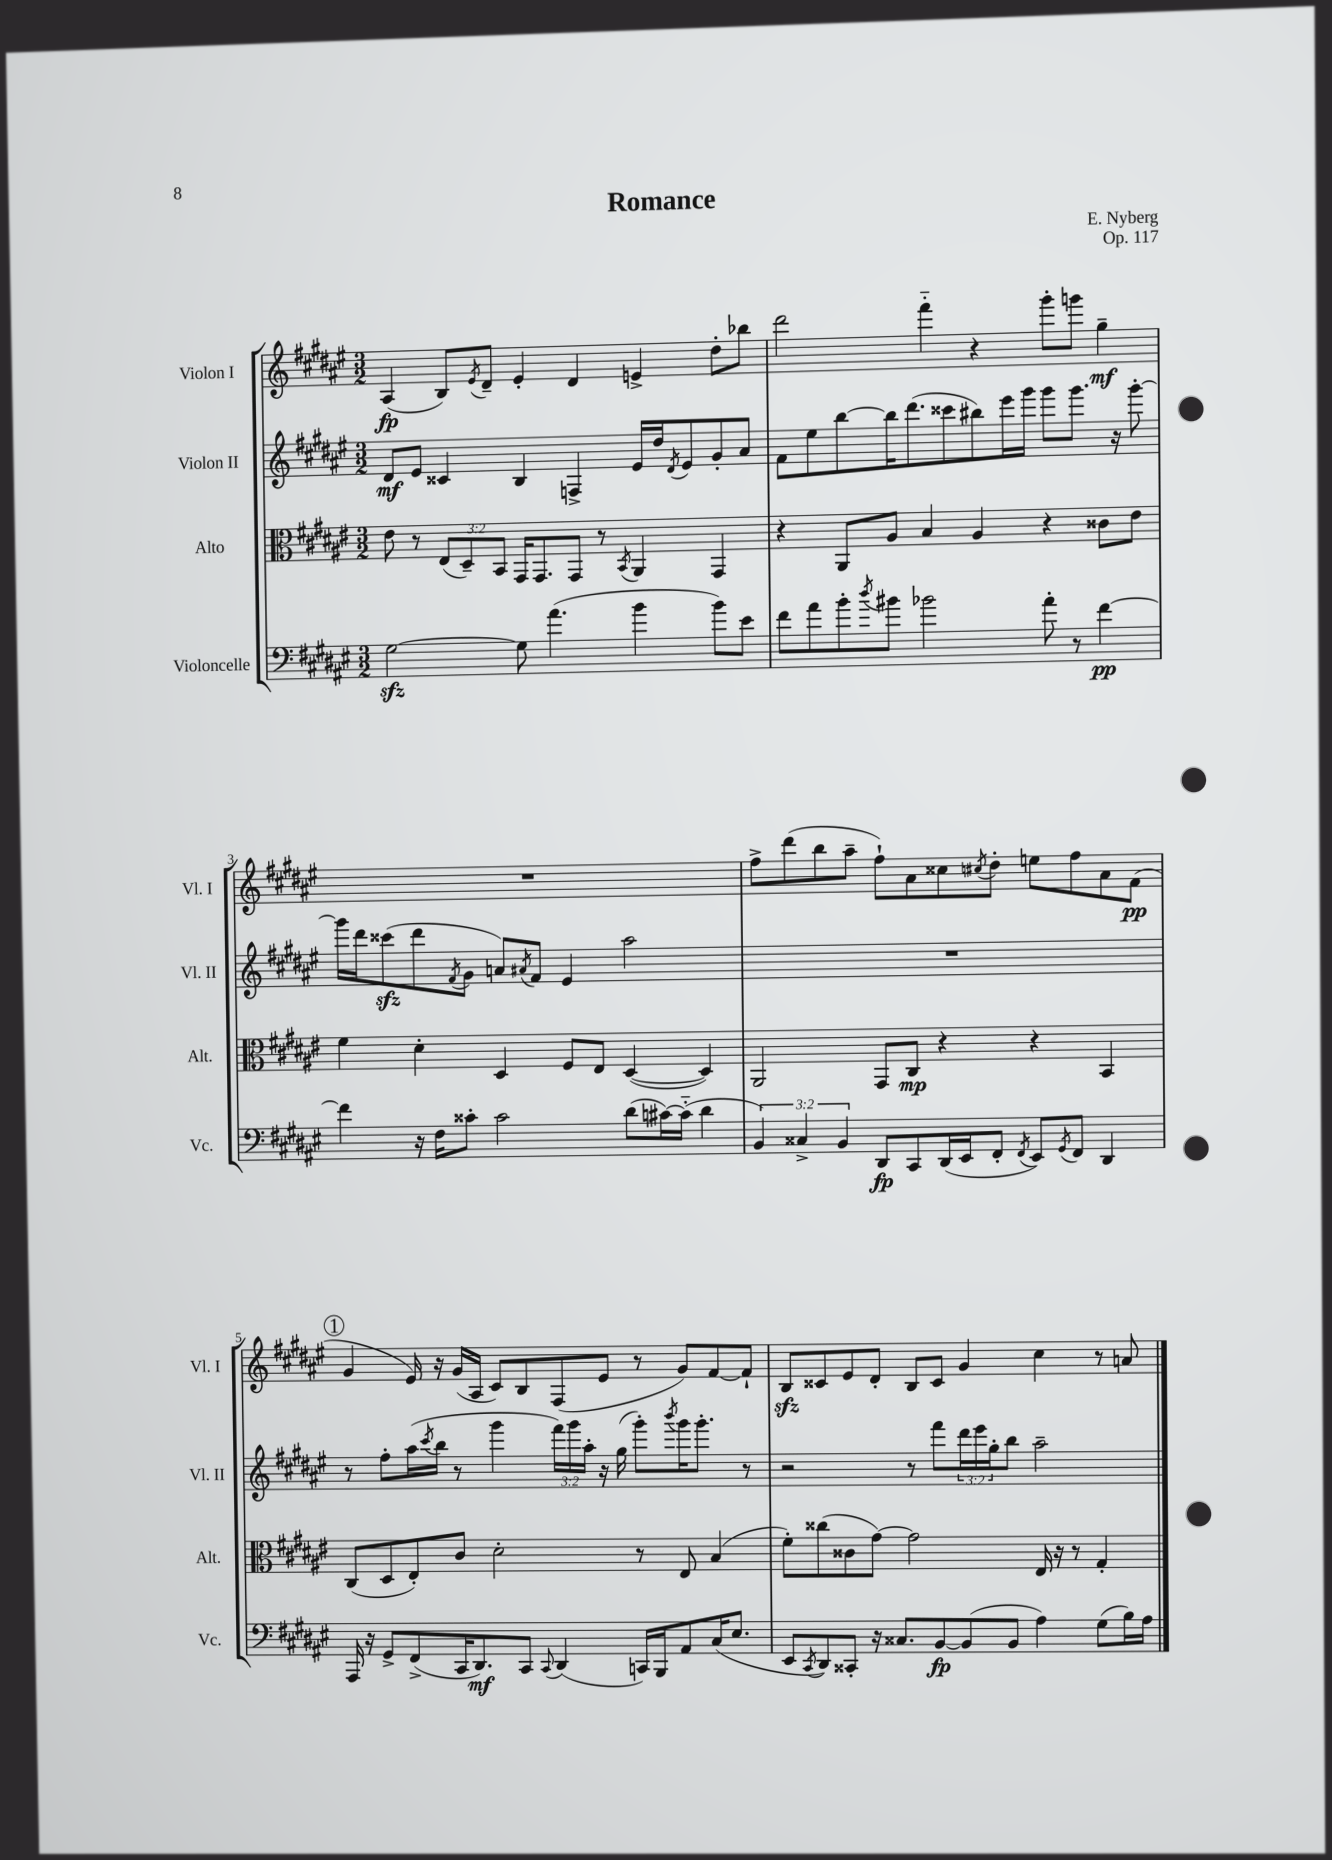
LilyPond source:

\header { title = "Romance" composer = "E. Nyberg" opus = "Op. 117" }
<<
\new StaffGroup <<
\new Staff = "s0" \with { instrumentName = "Violon I" shortInstrumentName = "Vl. I" } {
    \clef treble \key fis \major \numericTimeSignature \time 3/2
    ais4\fp( b8) \acciaccatura { eis'8 } dis'8-- eis'4-. dis'4 e'4-> dis''8-. bes''8 |
    dis'''2 fis'''4-_ r4 gis'''8-. g'''8 gis''4--\mf |
    R1. |
    fis''8-> dis'''8( b''8 ais''8-- fis''8-!) ais'8 cisis''8 \acciaccatura { cis''8 } dis''8-. e''8 fis''8 ais'8 fis'8\pp( |
    \mark \markup { \circle "1" } gis'4 eis'16) r16 gis'16( ais16 cis'8) b8 fis8( eis'8 r8 gis'8) fis'8~ fis'8-! |
    b8\sfz cisis'8 eis'8 dis'8-. b8 cisis'8 gis'4 cis''4 r8 a'8 \bar "|." |
}
\new Staff = "s1" \with { instrumentName = "Violon II" shortInstrumentName = "Vl. II" } {
    \clef treble \key fis \major \numericTimeSignature \time 3/2 \override Staff.TupletNumber.text = #tuplet-number::calc-fraction-text
    dis'8\mf eis'8 cisis'4 b4 f4-> eis'16 dis''16 \acciaccatura { dis'8 } eis'8 gis'8-. ais'8 |
    fis'8 eis''8 b''8~ b''16 dis'''8.( cisis'''8 bis''8) eis'''16 gis'''16 gis'''8 gis'''8. r16 gis'''8~-. |
    gis'''16 dis'''16 cisis'''8\sfz( dis'''8 \acciaccatura { fis'8 } gis'8 a'8) \acciaccatura { ais'8 } fis'8 eis'4 ais''2 |
    R1. |
    \mark \markup { \circle "1" } r8 fis''8-. ais''16( \acciaccatura { cis'''8 } b''16 r8 gis'''4 \tuplet 3/2 { fis'''16) gis'''16 ais''16-. } r16 gis''16( gis'''8-.) \acciaccatura { b'''8 } gis'''16 gis'''8.-. r8 |
    r2 r8 fis'''8 \tuplet 3/2 { dis'''16 eis'''16 gis''16-. } b''8 ais''2-- \bar "|." |
}
\new Staff = "s2" \with { instrumentName = "Alto" shortInstrumentName = "Alt." } {
    \clef alto \key fis \major \numericTimeSignature \time 3/2 \override Staff.TupletNumber.text = #tuplet-number::calc-fraction-text
    eis'8 r8 \tuplet 3/2 { eis8( dis8--) b,8 } gis,16 gis,8. gis,8 r8 \acciaccatura { b,8 } ais,4 gis,4 |
    r4 ais,8 ais8 b4 ais4 r4 cisis'8 eis'8 |
    fis'4 dis'4-. dis4 fis8 eis8 dis4~( dis4) |
    ais,2 gis,8 cis8\mp r4 r4 b,4 |
    \mark \markup { \circle "1" } cis8( dis8 eis8-.) cis'8 dis'2-. r8 eis8 b4( |
    fis'8-.) cisis''8( cisis'8 gis'8~) gis'2 eis16 r16 r8 gis4-. \bar "|." |
}
\new Staff = "s3" \with { instrumentName = "Violoncelle" shortInstrumentName = "Vc." } {
    \clef bass \key fis \major \numericTimeSignature \time 3/2 \override Staff.TupletNumber.text = #tuplet-number::calc-fraction-text
    gis2~\sfz gis8 ais'4.( b'4 b'8) eis'8 |
    fis'8 ais'8 b'8-. \acciaccatura { dis''8 } bis'8 bes'2 ais'8-. r8 fis'4~\pp |
    fis'4 r16 fis16 cisis'8-. cisis'2 dis'8( cis'16~) cis'16-_( dis'4 |
    \tuplet 3/2 { b,4) cisis4-> b,4 } dis,8\fp cis,8 dis,16( eis,16 fis,8-. \acciaccatura { fis,8 } eis,8) \acciaccatura { gis,8 } fis,8 dis,4 |
    \mark \markup { \circle "1" } ais,,16 r16 gis,8-> fis,8->( cis,16 dis,8.\mf) cis,8 \appoggiatura { cis,8 } dis,4( c,16) b,,16 ais,8 cis16( eis8. |
    eis,8 \acciaccatura { cis,8 } dis,8) cisis,8-. r16 cisis8. b,8~\fp b,8( b,8 ais4) gis8( b16) ais16 \bar "|." |
}
>>
>>
